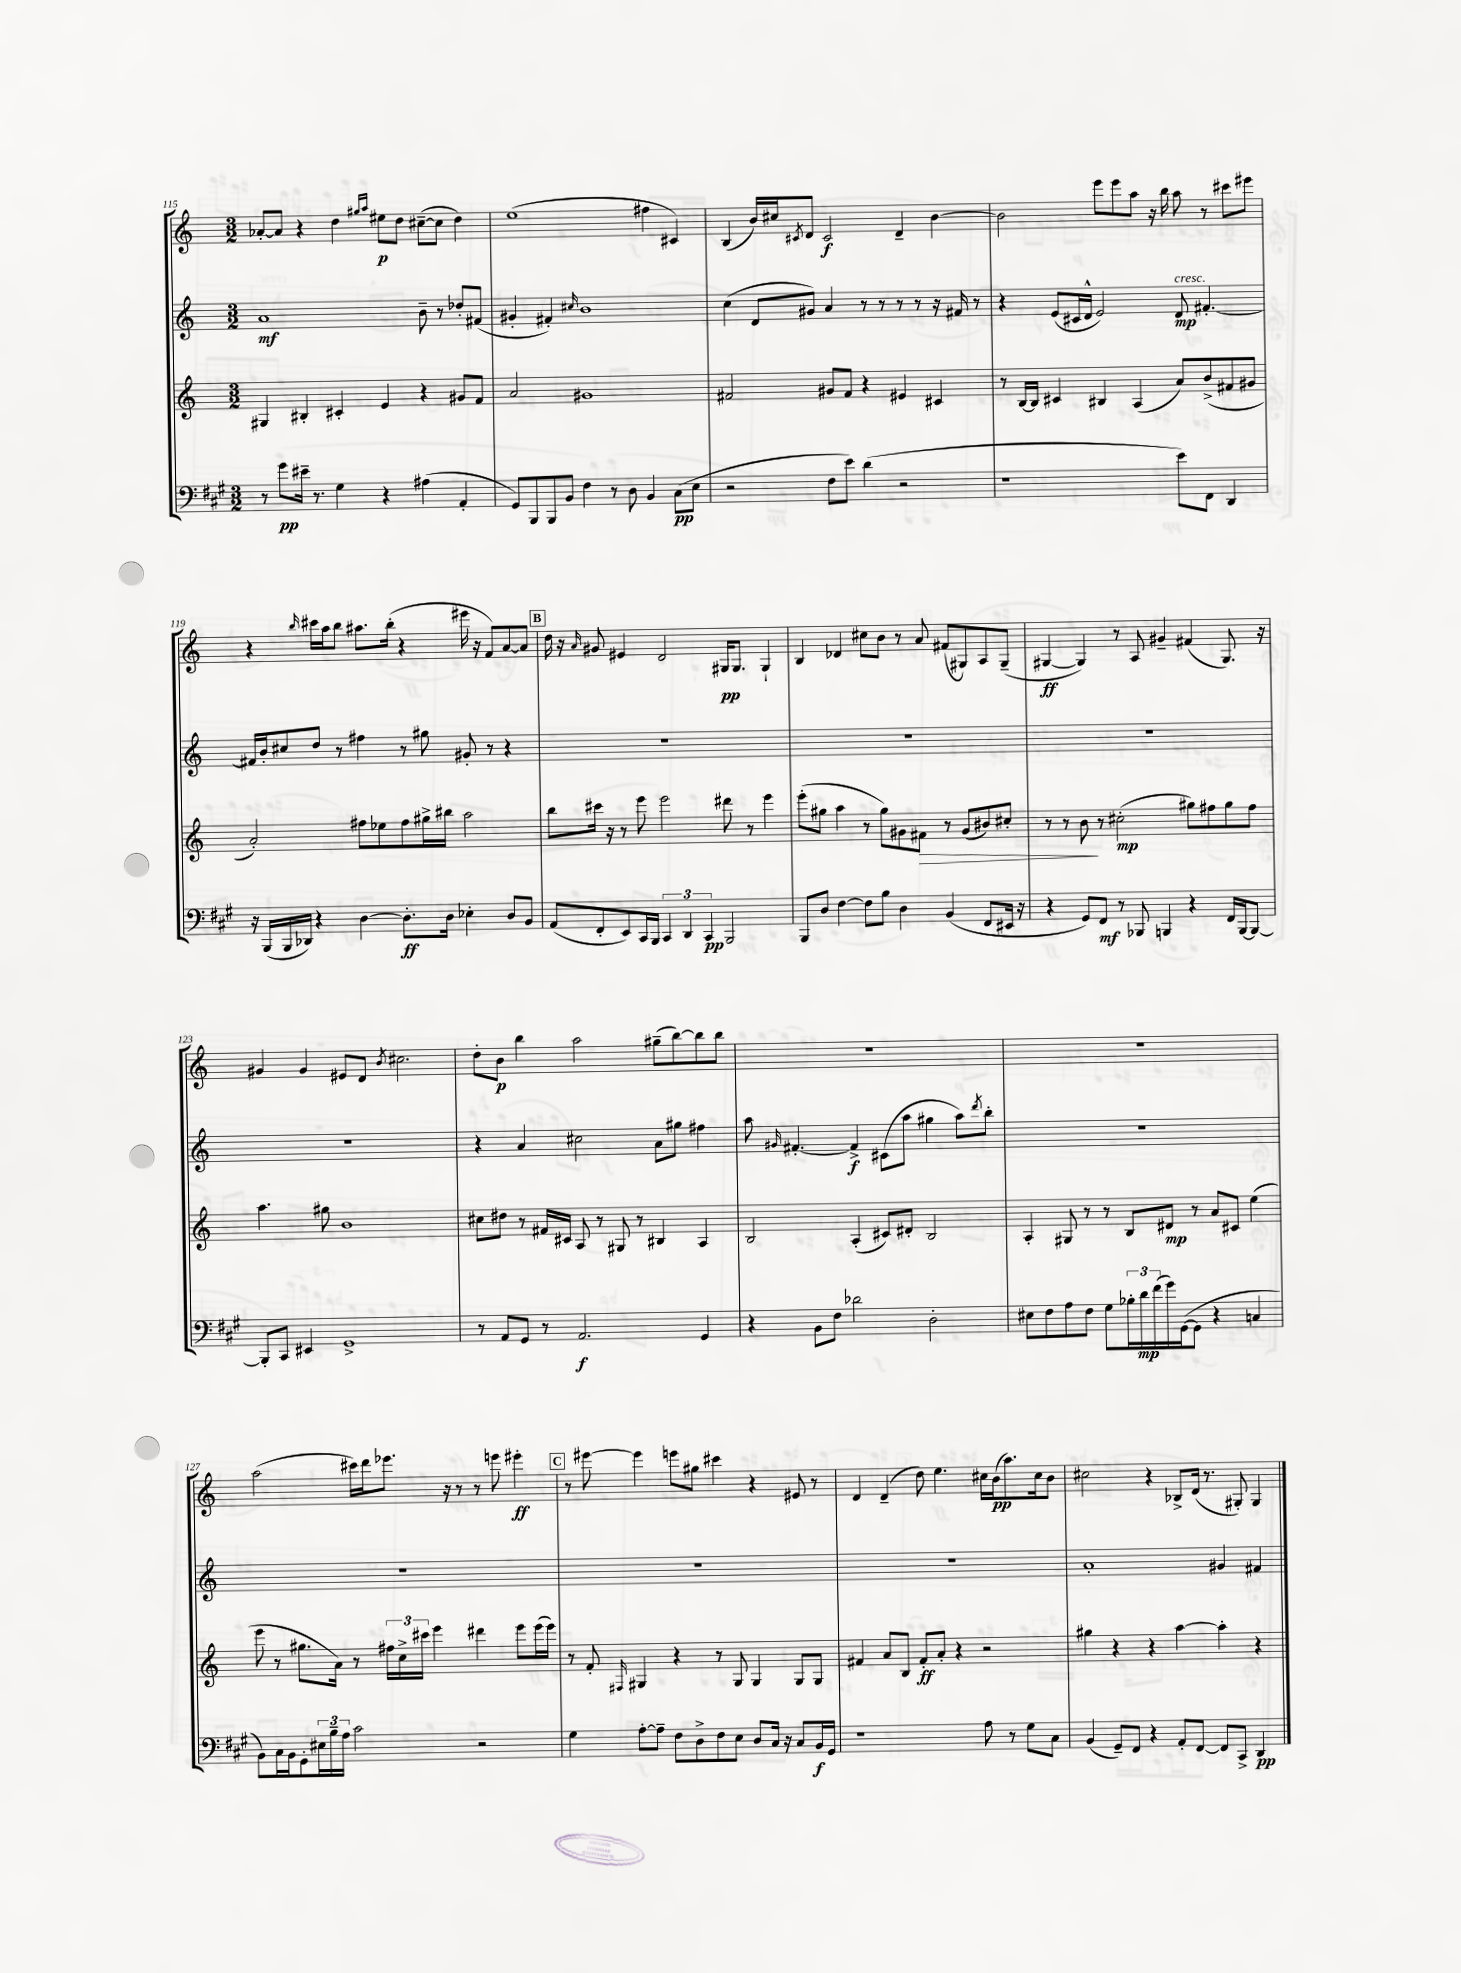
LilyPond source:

<<
\new StaffGroup <<
\new Staff = "s0" {
    \clef treble \key c \major \numericTimeSignature \time 3/2
    aes'8~-. aes'8 r4 d''4 \grace { gis''16 a''16 } eis''8\p d''8 cis''8~--( cis''8 d''4) |
    e''1( fis''4 cis'4) |
    b4( b'16) cis''16 \acciaccatura { cis'8 } d'8 cis'2\f d'4-- b'4~ |
    b'2 e'''8 e'''8 a''8 r16 b''16 a''8 r8 cis'''8 eis'''8 |
    r4 \grace { b''16 } cis'''16 a''16 b''8 ais''8. b''16-.( r4 eis'''16 r16 f'8) a'8~ a'8 |
    \mark \markup { \box "B" } d''16 r16 \grace { a'16 } gis'8 eis'4 d'2 gis16\pp gis8. gis4-! |
    b4 des'4 cis''8 b'8 r8 a'8 fis'8( gis8) a8 gis8--( |
    gis4~\ff gis4) r8 a8 gis'4-- fis'4( gis8.) r16 |
    gis'4 gis'4 eis'8 d'8 \acciaccatura { b'8 } cis''2. |
    d''8-. b'8\p b''4 a''2 gis''8--( b''8~) b''8 b''8 |
    R1. |
    R1. |
    a''2( cis'''16) d'''16 ees'''8. r16 r8 r8 e'''8 eis'''4-.\ff |
    \mark \markup { \box "C" } r8 eis'''8~ eis'''4 e'''8 gis''8 cis'''4 r4 eis'8 r8 |
    d'4 d'4--( d''8) e''4. cis''16 b'16\pp( a''8.) cis''16 b'8 |
    cis''2 r4 bes8-> d'16( r8. gis8-.) gis4 \bar "|." |
}
\new Staff = "s1" {
    \clef treble \key c \major \numericTimeSignature \time 3/2
    a'1\mf b'8-- r8 des''8-. fis'8( |
    gis'4-. fis'4-.) \grace { cis''16 } b'1 |
    c''4( d'8 gis'8) a'4 r8 r8 r8 r8 r16 fis'16 r8 |
    r4 e'8( cis'16 d'16-^ e'2) d'8\mp^\markup { \italic "cresc." } fis'4.~-. |
    fis'16 b'16-. cis''8 d''8 r8 fis''4 r8 gis''8 gis'8-. r8 r4 |
    \mark \markup { \box "B" } R1. |
    R1. |
    R1. |
    R1. |
    r4 a'4 cis''2 a'8 gis''8 fis''4 |
    a''8 \grace { gis'16 } fis'4.~-. fis'4->\f cis'8( a''8 gis''4 a''8) \acciaccatura { d'''8 } b''8-. |
    R1. |
    R1. |
    \mark \markup { \box "C" } R1. |
    R1. |
    a'1-. gis'4 fis'4 \bar "|." |
}
\new Staff = "s2" {
    \clef treble \key c \major \numericTimeSignature \time 3/2
    gis4 bis4-. cis'4-. e'4 r4 gis'8 f'8 |
    a'2 gis'1 |
    fis'2 gis'8 fis'8 r4 eis'4 cis'4 |
    r8 b16~ b16 cis'4 bis4 a4( a'8) b'8->( fis'8 gis'8 |
    a'2-.) fis''8 ees''8 fis''8 gis''16-> bis''16 a''2 |
    \mark \markup { \box "B" } b''8 cis'''16 r16 r8 e'''8 e'''2 dis'''8 r8 e'''4 |
    e'''8-.( gis''8 a''4 r8 gis''8) gis'8 fis'8\> r8 gis'8( bis'8) cis''8-. |
    r8 r8 b'8\! r8 cis''2-.\mp( gis''8) fis''8 gis''8 fis''8 |
    a''4. gis''8 b'1 |
    cis''8 dis''8 r8 fis'16 cis'16 a8 r8 gis8 r8 bis4 a4 |
    b2 a4-.( cis'8) dis'8-. b2 |
    a4-. gis8 r8 r8 b8 dis'8\mp r8 a'8 cis'8 e''4( |
    e'''8 r8 gis''8. a'16) r8 \tuplet 3/2 { fis''16 c''16-> cis'''16 } e'''4 dis'''4 e'''8 e'''16( e'''16) |
    \mark \markup { \box "C" } r8 f'8-. \grace { fis16 } gis4 r4 r8 gis8 gis4 gis8 gis8 |
    fis'4 a'8 b8 fis'8-.\ff a'8-. r4 r2 |
    gis''4 r4 r4 a''4~ a''4-. r4 \bar "|." |
}
\new Staff = "s3" {
    \clef bass \key a \major \numericTimeSignature \time 3/2
    r8 gis'8\pp eis'16-- r8. gis4 r4 ais4( a,4-. |
    gis,8) b,,8 b,,8 b,8 fis4 r8 d8 b,4 cis8\pp( e8 |
    r2 fis8 e'8) d'4( r2 |
    r1 e'8) fis,8 d,4 |
    r16 b,,16( b,,16 des,16) r4 d4~ d8.-.\ff d16 ees4-. d8 b,8 |
    \mark \markup { \box "B" } a,8( fis,8-. e,8) cis,16 b,,16 \tuplet 3/2 { cis,4 d,4 cis,4\pp } b,,2 |
    b,,8 d8 fis4~ fis8 b8 d4 b,4( fis,8 eis,16 r16 |
    r4 gis,8) fis,8\mf r8 bes,,8 b,,4 r4 fis,16 b,,16~ b,,8~ |
    b,,8-. cis,8 eis,4 gis,1-> |
    r8 a,8 gis,8 r8 a,2.\f gis,4 |
    r4 b,8 fis8 des'2 d2-. |
    eis8 fis8 a8 fis8 gis8 \tuplet 3/2 { bes16-. d'16\mp fis'16( } gis'16) gis,16~( gis,8 r4 c4 |
    b,8) cis16 b,16 gis,8-. \tuplet 3/2 { eis16 b16-- a16 } cis'2 r2 |
    \mark \markup { \box "C" } gis4 a8~-. a8-- fis8 d8-> fis8 e8 d8 cis16 r16 cis8 b,16\f gis,16 |
    r1 a8 r8 gis8 cis8 |
    b,4( gis,8--) fis,8 r4 a,8-. fis,8~ fis,8 cis,8-> d,4\pp \bar "|." |
}
>>
>>
\layout { \context { \Score currentBarNumber = #115 } }
